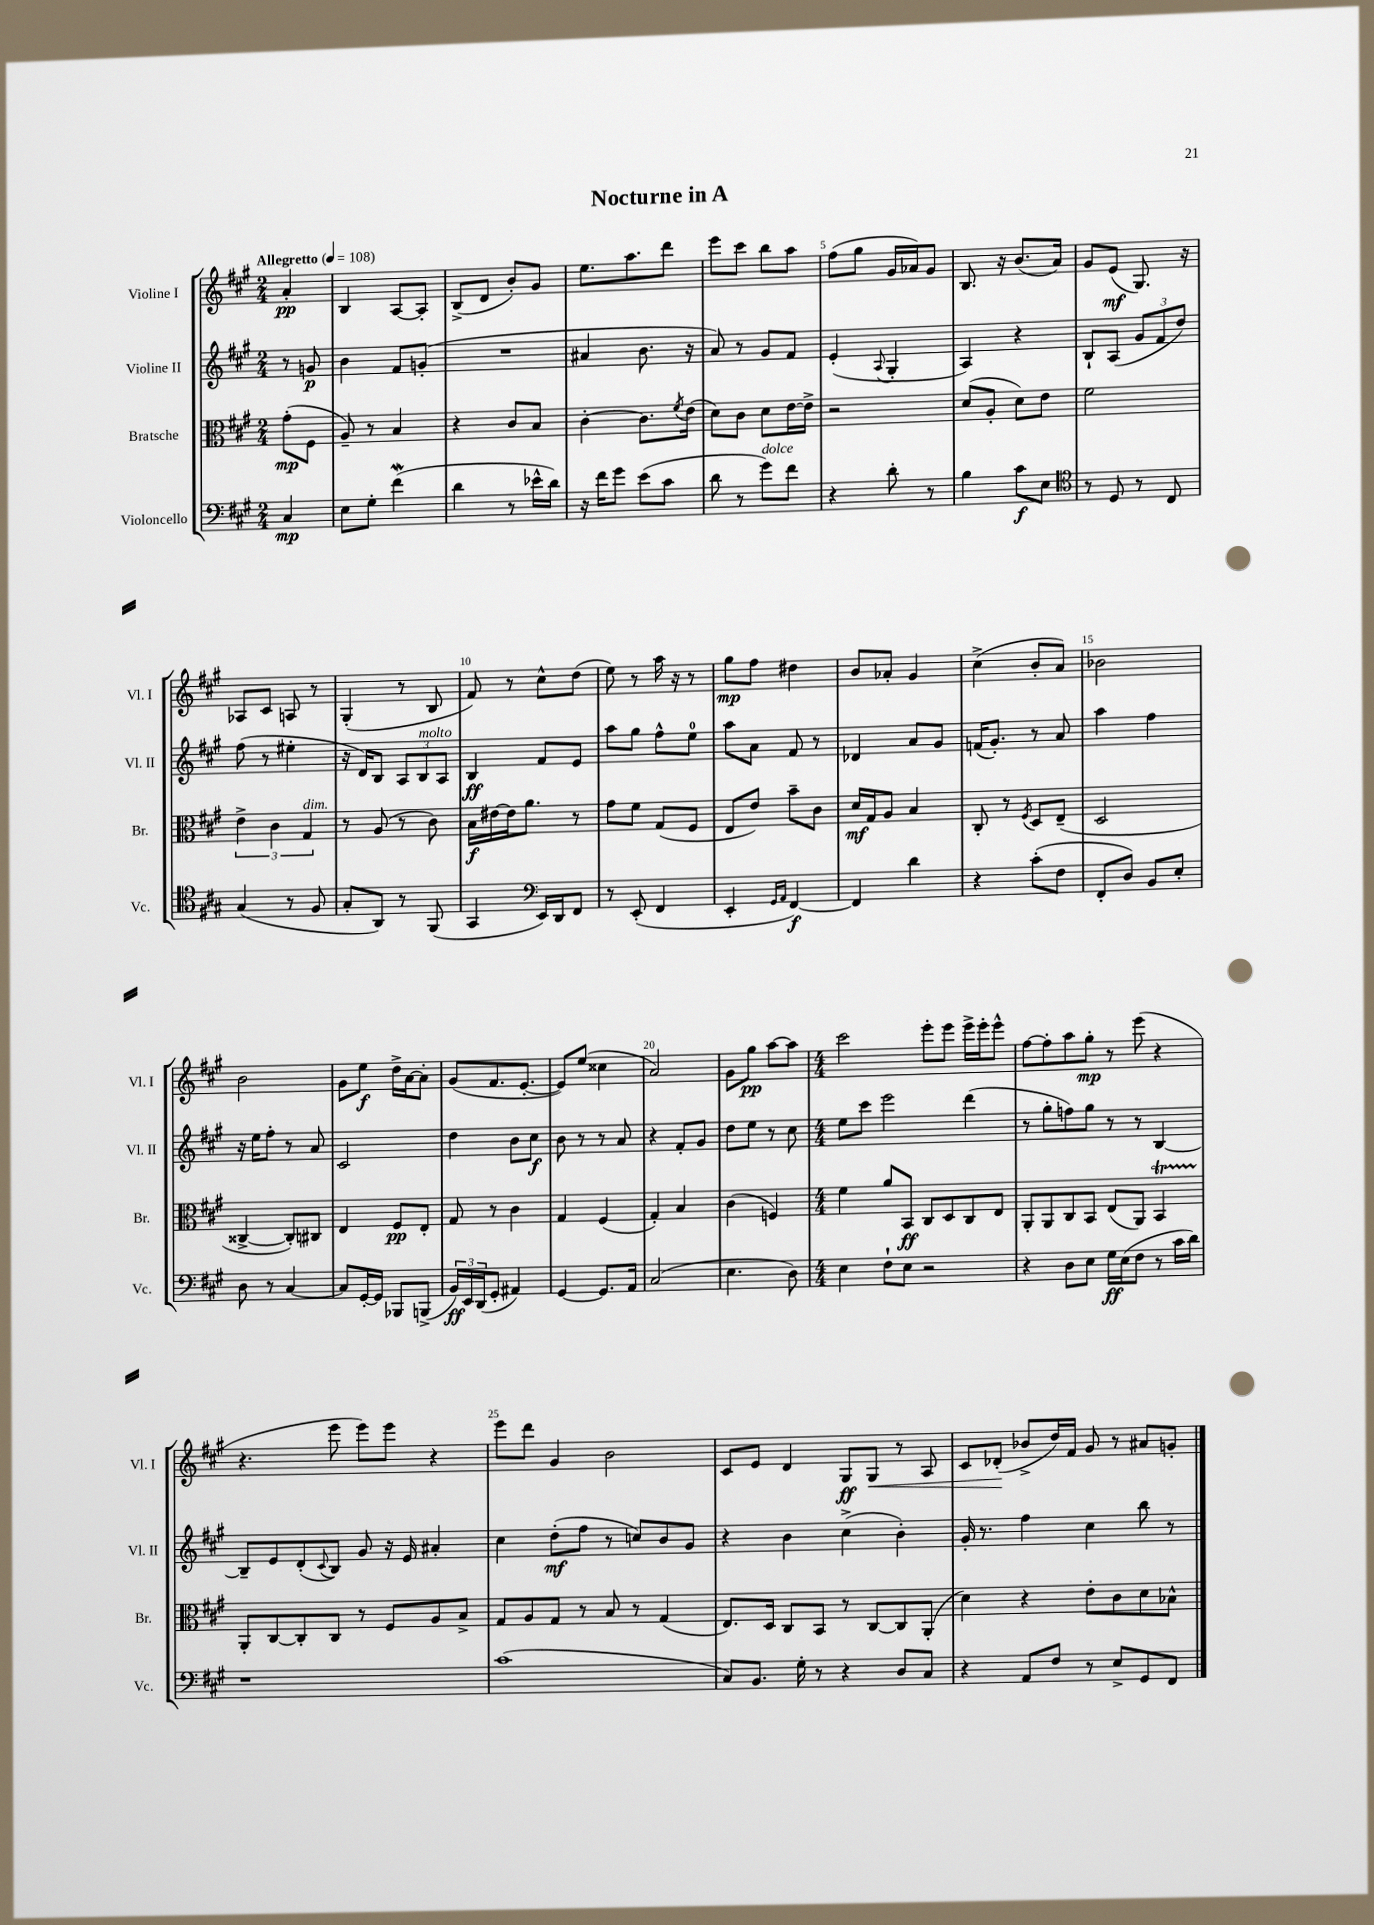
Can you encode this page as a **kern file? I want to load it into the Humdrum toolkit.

**kern	**kern	**kern	**kern
*staff4	*staff3	*staff2	*staff1
*clefF4	*clefC3	*clefG2	*clefG2
*k[f#c#g#]	*k[f#c#g#]	*k[f#c#g#]	*k[f#c#g#]
*M2/4	*M2/4	*M2/4	*M2/4
*MM108	*MM108	*MM108	*MM108
4C#	(8g#'	8r	4a'
.	8F#	8g	.
=	=	=	=
8E	8A~)	4b	4B
8G#'	8r	.	.
(4f#	4B	8f#	[8A
.	.	(8g'	8A']
=	=	=	=
4d	4r	2r	(8B^
.	.	.	8d
8r	8c#	.	8b')
16e-^^	8B	.	8g#
16d)	.	.	.
=	=	=	=
16r	[4c#'	4a#	8.ee
16f#	.	.	.
8g#	.	.	.
.	.	.	8.aa
(8e	8.c#]	8.b	.
8c#	.	.	8ddd
.	8qf#	.	.
.	(16e	16r	.
=	=	=	=
8d	8d)	8a)	8eee
8r	8c#	8r	8ccc#
8g#)	8d	8g#	8bb
8f#	[16e	8f#	8aa
.	16e^]	.	.
=	=	=	=
4r	2r	(4e'	(8ff#
.	.	.	8gg#
.	.	8qqA	.
8d'	.	4G#'	16g#
.	.	.	16a-)
8r	.	.	8g#
=	=	=	=
4B	(8d	4A)	8.B
.	8A'	.	.
.	.	.	16r
8c#	8d)	4r	(8.b
8E	8e	.	.
.	.	.	16a)
=	=	=	=
*clefC4	*	*	*
8r	2f#	8B`	8g#
8D	.	(8A	(8e
8r	.	12g#	8.G#)
.	.	12f#	.
8C#	.	.	.
.	.	12dd)	.
.	.	.	16r
=	=	=	=
(4G#	6e^	(8ff#	8A-
.	.	8r	8c#
.	6c#	.	.
8r	.	4ee#'	8A
.	6G#	.	.
8F#	.	.	8r
=	=	=	=
8G#'	8r	16r	(4G#'
.	.	16d)	.
8AA)	(8A	8B	.
8r	8r	12A	8r
.	.	12B	.
(8FF#	8c#)	.	8B
.	.	12A	.
=	=	=	=
4GG#	16B	4B	8f#)
.	[16e#	.	.
.	16e#]	.	8r
.	8.a	.	.
*clefF4	*	*	*
16EE)	.	8f#	8cc#^^
16DD	.	.	.
8FF#	8r	8e	(8dd
=	=	=	=
8r	8g#	8aa	8ee)
(8EE'	8f#	8gg#	8r
4FF#	(8G#	8ff#^^	16aa
.	.	.	16r
.	8F#	8ee	8r
=	=	=	=
4EE'	8E	8aa	8gg#
.	8e)	8a	8ff#
16qqGG#	.	.	.
16qqAA	.	.	.
[4FF#)	8b~	8f#	4dd#
.	8c#	8r	.
=	=	=	=
4FF#]	16d	4d-	8b
.	16G#	.	.
.	8A	.	8a-'
4d	4B	8a	4g#
.	.	8g#	.
=	=	=	=
4r	8C#'	(16f	(4cc#^
.	.	8.g#')	.
.	8r	.	.
.	8qF#	.	.
(8c#'	8D	8r	8b'
8F#	(8E~	8a	8a)
=	=	=	=
8FF#'	2D	4aa	2b-
8D)	.	.	.
8BB	.	4ff#	.
8E'	.	.	.
=	=	=	=
8D	[4C##^	16r	2b
.	.	16ee	.
8r	.	8ff#'	.
[4C#	8C##'])	8r	.
.	8C#	8a	.
=	=	=	=
8C#]	4E	2c#	8g#
[16GG#'	.	.	8ee
16GG#]	.	.	.
8BBB-	8F#	.	16dd^
.	.	.	[16a
(8BBB^	8E'	.	8a']
=	=	=	=
24BB)	8G#	4dd	(8g#
24EE	.	.	.
(24DD	.	.	.
8GG#'	8r	.	8.f#
4AA#)	4c#	8b	.
.	.	.	[8.e'
.	.	8cc#	.
=	=	=	=
[4GG#	4G#	8b	8e])
.	.	8r	(8ee
8.GG#]	(4F#	8r	4cc##
.	.	8a	.
16AA	.	.	.
=	=	=	=
(2C#	4G#')	4r	2a)
.	4B	8f#'	.
.	.	8g#	.
=	=	=	=
4.E	(4c#	8dd	8g#
.	.	8ee	8gg#
.	4F)	8r	[8aa
8D)	.	8cc#	8aa]
=	=	=	=
*M4/4	*M4/4	*M4/4	*M4/4
4E	4f#	8ee	2ccc#
.	.	8ccc#	.
8F#`	8a	2eee	.
8E	8BB	.	.
2r	8C#	.	8eee'
.	8D	.	8eee
.	8C#	(4ddd	16eee^
.	.	.	16eee'
.	8E	.	8eee^^
=	=	=	=
4r	8AA'	8r	[8ff#
.	8AA	8gg#'	8ff#']
8D	8C#	8ff)	8aa
8E	8BB	8gg#	8gg#'
16G#	(8E	8r	8r
(16E	.	.	.
8F#	8AA)	8r	(8eee
8r	4BB	[4B	4r
16c#	.	.	.
16d)	.	.	.
=	=	=	=
1r	8AA'	8B~]	4.r
.	[8C#	8e	.
.	8C#']	(8d'	.
.	.	8qqc#	.
.	8C#	8B)	8eee
.	8r	8g#	8eee)
.	8F#	16r	8eee
.	.	16e	.
.	8A	4a#'	4r
.	8B^	.	.
=	=	=	=
(1c#	8G#	4cc#	8eee
.	8A	.	8ddd
.	8G#	(8dd'	4g#
.	8r	8ff#	.
.	8B	8r	2b
.	8r	8cc)	.
.	(4G#	8b	.
.	.	8g#	.
=	=	=	=
8C#)	8.E)	4r	8c#
8.BB	.	.	8e
.	16D	.	.
.	8C#	4b	4d
16G#'	.	.	.
8r	8BB	.	.
4r	8r	(4cc#^	8G#
.	[8C#	.	8G#
8D	8C#]	4b')	8r
8C#	(8AA'	.	8A
=	=	=	=
4r	4d)	16g#'	8c#
.	.	8.r	.
.	.	.	(8d-'
8AA	4r	4ff#	8b-^
8F#	.	.	16dd)
.	.	.	16f#
8r	8e'	4cc#	8g#
8E^	8c#	.	8r
8GG#	8d	8bb	8a#
8FF#	8B-^^	8r	8g'
==	==	==	==
*-	*-	*-	*-
